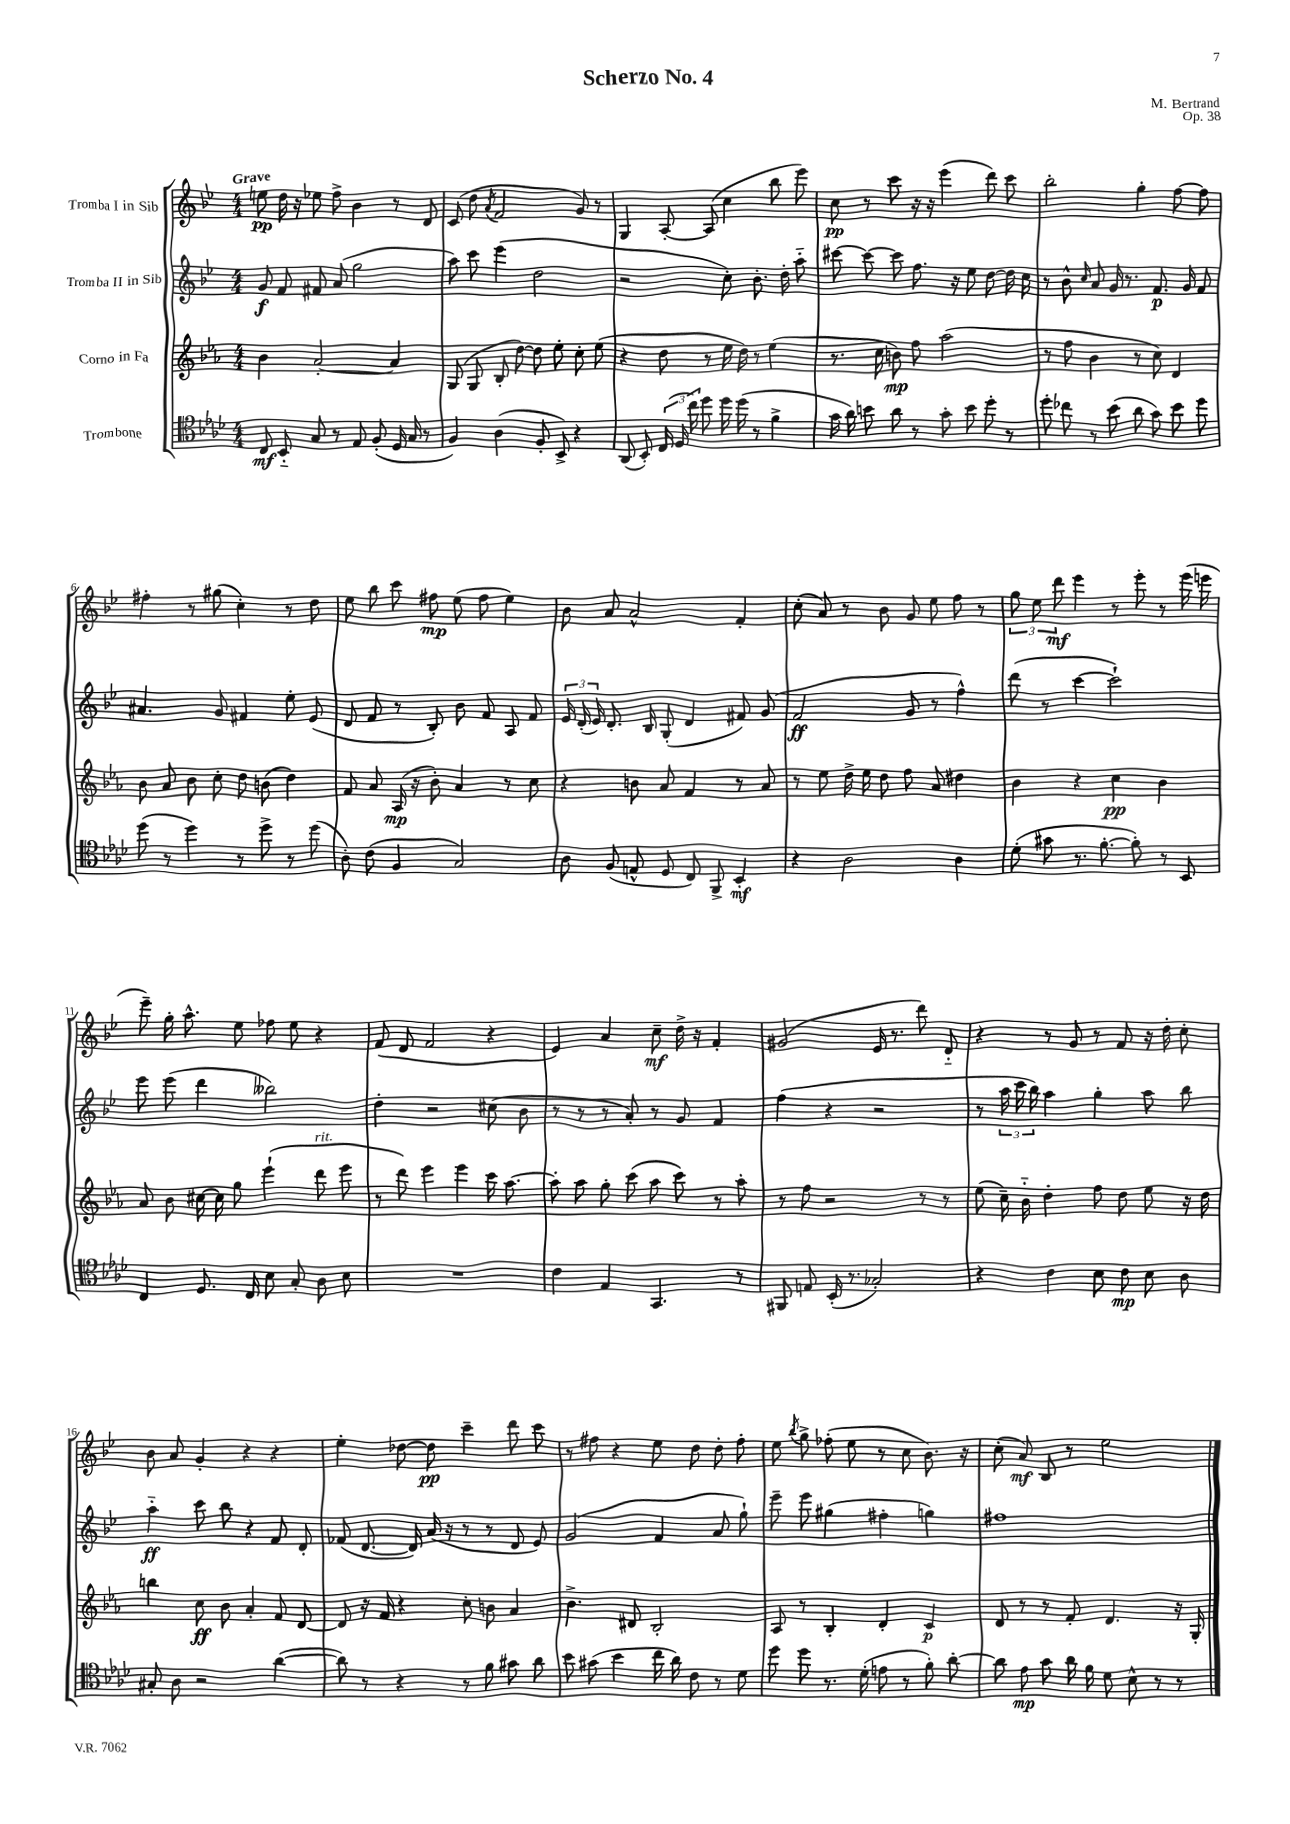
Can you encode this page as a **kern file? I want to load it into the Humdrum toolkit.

**kern	**dynam	**kern	**dynam	**kern	**dynam	**kern	**dynam
*part4	*part4	*part3	*part3	*part2	*part2	*part1	*part1
*staff4	*staff4	*staff3	*staff3	*staff2	*staff2	*staff1	*staff1
*I"Trombone	*	*I"Corno in Fa	*	*I"Tromba II in Sib	*	*I"Tromba I in Sib	*
*clefC4	*	*clefG2	*	*clefG2	*	*clefG2	*
*k[b-e-a-d-]	*	*k[b-e-a-]	*	*k[b-e-]	*	*k[b-e-]	*
*M4/4	*	*M4/4	*	*M4/4	*	*M4/4	*
=1	=1	=1	=1	=1	=1	=1	=1
!	!	!	!	!	!	!LO:TX:a:B:t=Grave	!
8C/	mf	4b-\	.	8g/	f	8een\	pp
8BB-/	.	.	.	8f/	.	16dd\	.
.	.	.	.	.	.	16r	.
8G/	.	[2a-'/	.	8f#X/	.	8ee-X\	.
8r	.	.	.	(8a/	.	8ff^\	.
8E-/	.	.	.	2gg\	.	4b-\	.
(8F'/	.	.	.	.	.	.	.
16D-/	.	4a-/]	.	.	.	8r	.
16G/	.	.	.	.	.	.	.
8r	.	.	.	.	.	8d/	.
=2	=2	=2	=2	=2	=2	=2	=2
4F/)	.	(8G/	.	8aa\)	.	(8c/	.
.	.	8G/	.	8ccc\	.	8dd\	.
.	.	.	.	.	.	8qa/	.
(4A-\	.	8B-'/	.	(4eee-\	.	2f/	.
.	.	[8dd\)	.	.	.	.	.
8F'/	.	8dd\]	.	2dd\	.	.	.
8BB-^/)	.	8ee-'\	.	.	.	.	.
4r	.	8cc'\	.	.	.	8g/)	.
.	.	(8ee-\	.	.	.	8r	.
=3	=3	=3	=3	=3	=3	=3	=3
(8AA-/	.	4r	.	2r	.	4G/	.
8BB-'/)	.	.	.	.	.	.	.
(24C/	.	8dd\	.	.	.	[8A'/	.
24D-/	.	.	.	.	.	.	.
24cc\)	.	.	.	.	.	.	.
8dd-\	.	8r	.	.	.	(8A/]	.
16dd-\	.	16ee-\	.	8cc'\)	.	4cc\	.
(16dd-\	.	16dd\)	.	.	.	.	.
8r	.	8r	.	8.b-'\	.	.	.
4f^\	.	(4ee-\	.	.	.	8bb-\	.
.	.	.	.	16dd'\	.	.	.
.	.	.	.	8aa\	.	8eee-\)	.
=4	=4	=4	=4	=4	=4	=4	=4
16g\	.	8.r	.	[8ccc#X\	.	8cc\	pp
16a-\)	.	.	.	.	.	.	.
8bn\	.	.	.	8ccc#\_	.	8r	.
.	.	16cc\	.	.	.	.	.
8a-\	.	8bn\)	mp	8ccc#\]	.	8ccc\	.
8r	.	8ff\	.	8.ff\	.	16r	.
.	.	.	.	.	.	16r	.
8g'\	.	(2aa-\	.	.	.	(4eee-\	.
.	.	.	.	16r	.	.	.
8b\	.	.	.	8ee-\	.	.	.
8dd-'\	.	.	.	[8dd\	.	8ddd\)	.
8r	.	.	.	16dd\]	.	8ccc\	.
.	.	.	.	16cc\	.	.	.
=5	=5	=5	=5	=5	=5	=5	=5
8dd-'\	.	8r	.	8r	.	2bb-'\	.
8cc-X\	.	8ff\	.	8b-^^\	.	.	.
.	.	.	.	16qqcc/	.	.	.
8r	.	4b-\	.	8a/	.	.	.
(8b-\	.	.	.	16g/	.	.	.
.	.	.	.	8.r	.	.	.
8a-\	.	8r	.	.	.	4gg'\	.
8g\)	.	8cc\)	.	8.f/	p	.	.
8b-\	.	4d/	.	.	.	[8ff\	.
.	.	.	.	16g/	.	.	.
8dd-\	.	.	.	8f/	.	8ff\]	.
!!LO:LB:g=z
=6	=6	=6	=6	=6	=6	=6	=6
(8dd-\	.	8b-\	.	4.a#X/	.	4ff#X'\	.
8r	.	8a-/	.	.	.	.	.
4dd-\)	.	8b-\	.	.	.	8r	.
.	.	8cc'\	.	8g/	.	(8gg#X\	.
8r	.	8dd\	.	4f#X/	.	4cc'\)	.
8dd-^\	.	(8bn\	.	.	.	.	.
8r	.	4dd\)	.	8ee-'\	.	8r	.
(8dd-\	.	.	.	(8e-/	.	8dd\	.
=7	=7	=7	=7	=7	=7	=7	=7
8A-'\)	.	8f/	.	8d/	.	8ee-\	.
(8c\	.	8a-/	.	8f/	.	8bb-\	.
4F/	.	(16A-/	mp	8r	.	8ccc\	.
.	.	16r	.	.	.	.	.
.	.	8b-'\)	.	8B-'/)	.	8ff#X\	mp
2G/)	.	4a-/	.	8b-\	.	(8ee-\	.
.	.	.	.	8f/	.	8ff#\	.
.	.	8r	.	8A/	.	4ee-\)	.
.	.	8cc\	.	8f/	.	.	.
=8	=8	=8	=8	=8	=8	=8	=8
8A-\	.	4r	.	24e-/	.	8b-\	.
.	.	.	.	(24d'/	.	.	.
.	.	.	.	24e-/)	.	.	.
(8F/	.	.	.	8.d'/	.	8a/	.
8En^^/	.	8bn\	.	.	.	2a^^/	.
.	.	.	.	16B-/	.	.	.
8D-/	.	8a-/	.	(8G'/	.	.	.
8C/)	.	4f/	.	4d/	.	.	.
8FF^/	.	.	.	.	.	.	.
4BB-'/	mf	8r	.	8f#X/)	.	4f'/	.
.	.	8a-/	.	(8g/	.	.	.
=9	=9	=9	=9	=9	=9	=9	=9
4r	.	8r	.	2f/	ff	(8cc'\	.
.	.	8ee-\	.	.	.	8a/)	.
2A-\	.	16dd^\	.	.	.	8r	.
.	.	16ee-\	.	.	.	.	.
.	.	8dd\	.	.	.	8b-\	.
.	.	8ff\	.	8g/	.	8g/	.
.	.	8a-/	.	8r	.	8ee-\	.
4A-\	.	4dd#X\	.	4ff^^\)	.	8ff\	.
.	.	.	.	.	.	8r	.
=10	=10	=10	=10	=10	=10	=10	=10
(8d-'\	.	4b-\	.	(8ddd\	.	12gg\	.
.	.	.	.	.	.	12ee-\	.
8g#X\	.	.	.	8r	.	.	.
.	.	.	.	.	.	12ddd\	mf
8.r	.	4r	.	[4ccc\	.	4eee-\	.
[8.f'\	.	.	.	.	.	.	.
.	.	4cc\	pp	2ccc`\])	.	8r	.
8f'\])	.	.	.	.	.	8eee-'\	.
8r	.	4b-\	.	.	.	8r	.
8BB-/	.	.	.	.	.	(16eee-\	.
.	.	.	.	.	.	16eeen\	.
!!LO:LB:g=z
=11	=11	=11	=11	=11	=11	=11	=11
4C/	.	8a-/	.	8eee-\	.	8eee-~\)	.
.	.	8b-\	.	(8eee-\	.	16gg'\	.
.	.	.	.	.	.	8.aa^^\	.
8.D-/	.	[16cc#X\	.	4ddd\	.	.	.
.	.	16cc#\]	.	.	.	.	.
.	.	8gg\	.	.	.	8ee-\	.
16C/	.	.	.	.	.	.	.
8B-\	.	(4eee-`\	.	2bb--X\)	.	8ff-X\	.
8G'/	.	.	.	.	.	8ee-\	.
!	!	!LO:TX:a:i:t=rit.	!	!	!	!	!
8A-\	.	8ddd\	.	.	.	4r	.
8B-\	.	8eee-\	.	.	.	.	.
=12	=12	=12	=12	=12	=12	=12	=12
1r	.	8r	.	4dd'\	.	(8f/	.
.	.	8ddd\)	.	.	.	8d/	.
.	.	4eee-\	.	2r	.	2f/	.
.	.	4eee-\	.	.	.	.	.
.	.	16ccc\	.	(8cc#X\	.	4r	.
.	.	[8.aa-\	.	.	.	.	.
.	.	.	.	8b-\	.	.	.
=13	=13	=13	=13	=13	=13	=13	=13
4c\	.	8aa-'\]	.	8r	.	4e-/)	.
.	.	8aa-\	.	8r	.	.	.
4E-/	.	8gg'\	.	8r	.	4a/	.
.	.	(8ccc\	.	8a'/)	.	.	.
4.GG/	.	8aa-\	.	8r	.	8cc~\	mf
.	.	8ccc\)	.	8g/	.	16dd^\	.
.	.	.	.	.	.	16r	.
.	.	8r	.	4f/	.	4f'/	.
8r	.	8aa-'\	.	.	.	.	.
=14	=14	=14	=14	=14	=14	=14	=14
8FF#X/	.	8r	.	(4ff\	.	(2g#X/	.
8En/	.	8ff\	.	.	.	.	.
(16BB-'/	.	2r	.	4r	.	.	.
8.r	.	.	.	.	.	.	.
2G-X'/)	.	.	.	2r	.	16e-/	.
.	.	.	.	.	.	8.r	.
.	.	8r	.	.	.	8ddd\)	.
.	.	8r	.	.	.	8d/	.
=15	=15	=15	=15	=15	=15	=15	=15
4r	.	(8ee-\	.	8r	.	4r	.
.	.	16cc~\)	.	24aa\	.	.	.
.	.	.	.	24ccc\	.	.	.
.	.	16b-\	.	.	.	.	.
.	.	.	.	24bb-\)	.	.	.
4c\	.	4dd'\	.	4aa\	.	8r	.
.	.	.	.	.	.	8g/	.
8B-\	.	8ff\	.	4gg'\	.	8r	.
8c\	mp	8dd\	.	.	.	8f/	.
8B-\	.	8ee-\	.	8aa\	.	16r	.
.	.	.	.	.	.	16dd'\	.
8A-\	.	16r	.	8bb-\	.	8cc'\	.
.	.	16dd\	.	.	.	.	.
!!LO:LB:g=z
=16	=16	=16	=16	=16	=16	=16	=16
8G#X'/	.	4bbn\	.	4aa\	ff	8b-\	.
8A-\	.	.	.	.	.	8a/	.
2r	.	8cc\	ff	8ccc\	.	4g'/	.
.	.	8b-\	.	8bb-\	.	.	.
.	.	4a-'/	.	4r	.	4r	.
([4a-\	.	8f/	.	8f/	.	4r	.
.	.	[8d/	.	8d'/	.	.	.
=17	=17	=17	=17	=17	=17	=17	=17
8a-\])	.	8d/]	.	(8f-X/	.	4ee-'\	.
8r	.	16r	.	[8.d/	.	.	.
.	.	16f/	.	.	.	.	.
4r	.	4r	.	.	.	[8dd-X\	.
.	.	.	.	16d/])	.	.	.
.	.	.	.	(16a/	.	8dd-\]	pp
.	.	.	.	16r	.	.	.
8r	.	8cc'\	.	8r	.	4ccc~\	.
8f\	.	8bn\	.	8r	.	.	.
8g#X\	.	4a-/	.	8d/	.	8ddd\	.
8a-\	.	.	.	8e-/)	.	8ccc\	.
=18	=18	=18	=18	=18	=18	=18	=18
8b-\	.	4.b-^\	.	(2g/	.	8r	.
(8g#X\	.	.	.	.	.	8ff#X\	.
4b-\	.	.	.	.	.	4r	.
.	.	8d#X/	.	.	.	.	.
16cc\	.	2B-'/	.	4f/	.	8ee-\	.
16a-\)	.	.	.	.	.	.	.
8c\	.	.	.	.	.	8dd\	.
8r	.	.	.	8a/	.	8dd'\	.
8d-\	.	.	.	8gg`\)	.	8ff#'\	.
=19	=19	=19	=19	=19	=19	=19	=19
8dd-\	.	8A-/	.	8eee-~\	.	8ee-\	.
.	.	.	.	.	.	8qbb-/	.
8dd-\	.	8r	.	8eee-\	.	8gg^\	.
8.r	.	4B-'/	.	(4gg#X\	.	(8ff-X'\	.
.	.	.	.	.	.	8ee-\	.
(16d-'\	.	.	.	.	.	.	.
8en\	.	4d'/	.	4ff#X'\	.	8r	.
8r	.	.	.	.	.	8cc\	.
8f'\)	.	4c/	p	4ggn\)	.	8.b-\)	.
[8a-'\	.	.	.	.	.	.	.
.	.	.	.	.	.	16r	.
=20	=20	=20	=20	=20	=20	=20	=20
8a-\]	.	8d/	.	1ff#X	.	(8cc'\	.
8e-\	mp	8r	.	.	.	8a/)	mf
8g\	.	8r	.	.	.	8B-/	.
16a-\	.	8f'/	.	.	.	8r	.
16f\	.	.	.	.	.	.	.
8d-\	.	4.d/	.	.	.	2ee-\	.
8B-^^\	.	.	.	.	.	.	.
8r	.	.	.	.	.	.	.
8r	.	16r	.	.	.	.	.
.	.	16G'/	.	.	.	.	.
==	==	==	==	==	==	==	==
*-	*-	*-	*-	*-	*-	*-	*-
